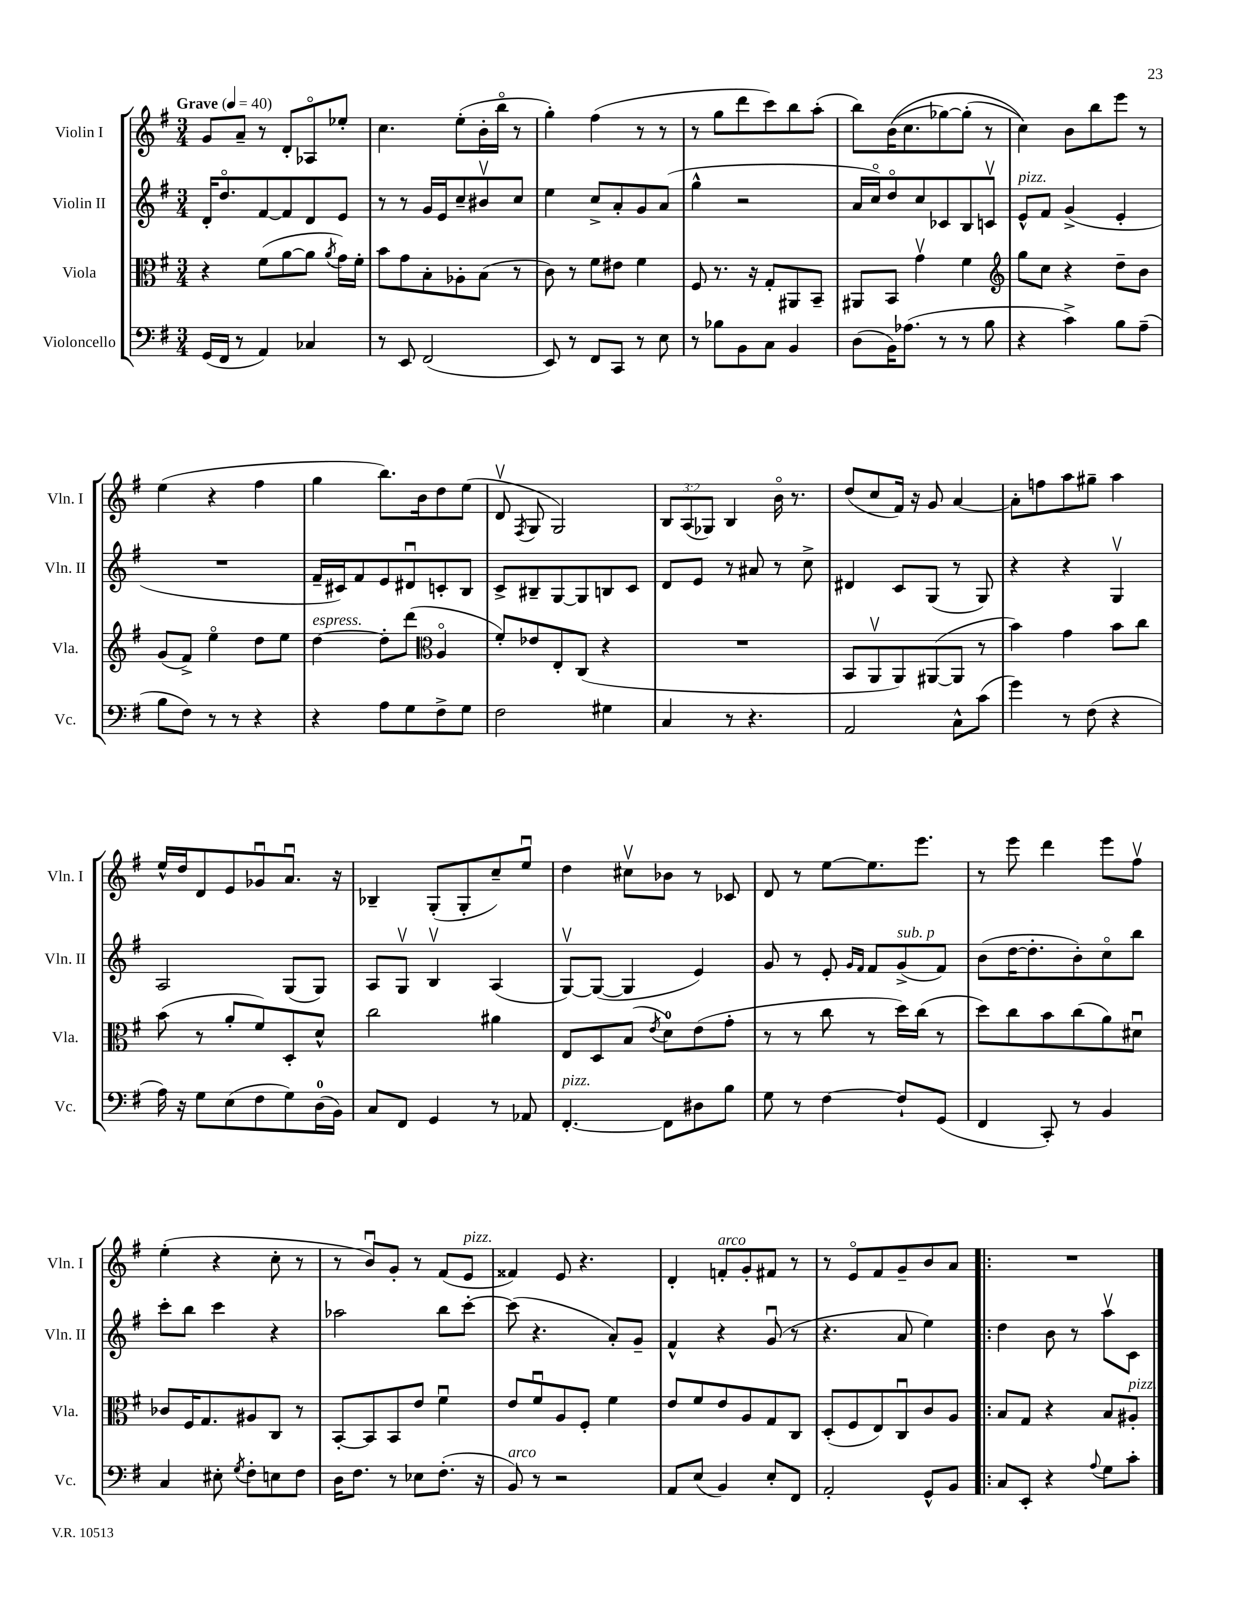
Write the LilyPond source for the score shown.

<<
\new StaffGroup <<
\new Staff = "s0" \with { instrumentName = "Violin I" shortInstrumentName = "Vln. I" } {
    \clef treble \key g \major \numericTimeSignature \time 3/4 \override Staff.TupletNumber.text = #tuplet-number::calc-fraction-text \tempo "Grave" 4 = 40
    \autoBeamOff g'8[ a'8]-- r8 d'8[-. aes8\flageolet ees''8]-. |
    c''4. e''8[-.( b'16-. b''16]\flageolet r8 |
    g''4-.) fis''4( r8 r8 |
    r8 g''8[ d'''8 c'''8) b''8 a''8]-.( |
    b''8[) b'16(\( c''8. ges''8~) ges''8]-.( r8 |
    c''4)\) b'8[ b''8 e'''8] r8 |
    e''4( r4 fis''4 |
    g''4 b''8.[) b'16 d''8 e''8]( |
    d'8\upbow \acciaccatura { fis8 } g8 g2) |
    \tuplet 3/2 { b8[ a8( ges8]) } b4 b'16\flageolet r8. |
    d''8[( c''8 fis'16]) r16 g'8 a'4~ |
    a'8[-. f''8 a''8 gis''8]-- a''4 |
    e''16[-^ d''16 d'8 e'8 ges'8\downbow a'8.]\downbow r16 |
    bes4-- g8[-.( g8-. c''8--) e''8]\downbow |
    d''4 cis''8[\upbow bes'8] r8 ces'8 |
    d'8 r8 e''8[~ e''8. e'''8.] |
    r8 e'''8 d'''4 e'''8[ fis''8]\upbow |
    e''4-.( r4 c''8-. r8 |
    r8 b'8[\downbow) g'8]-. r8 fis'8[( e'8]^\markup { \italic "pizz." } |
    fisis'4) e'8 r4. |
    d'4-. f'8[-.^\markup { \italic "arco" } g'8-. fis'8] r8 |
    r8 e'8[\flageolet fis'8 g'8-- b'8 a'8] |
    \bar ".|:" R2. \bar "|." |
}
\new Staff = "s1" \with { instrumentName = "Violin II" shortInstrumentName = "Vln. II" } {
    \clef treble \key g \major \numericTimeSignature \time 3/4
    \autoBeamOff d'16[-. d''8.\flageolet fis'8~ fis'8 d'8 e'8] |
    r8 r8 g'16[ e'16 c''8-- bis'8\upbow c''8] |
    e''4 c''8[-> a'8-. g'8 a'8]( |
    g''4-^ r2 |
    a'16[ c''16\flageolet) d''8\flageolet c''8 ces'8 b8 c'8]\upbow |
    e'8[-^^\markup { \italic "pizz." } fis'8] g'4->( e'4-. |
    R2. |
    fis'16[-- cis'16) fis'8 e'8 dis'8\downbow c'8-. b8] |
    c'8[-> bis8-- g8~ g8 b8 c'8] |
    d'8[ e'8] r8 ais'8 r8 c''8-> |
    dis'4 c'8[ g8]( r8 g8) |
    r4 r4 g4\upbow |
    a2 g8[( g8]) |
    a8[ g8]\upbow b4\upbow a4( |
    g8[~\upbow) g8]~( g4 e'4) |
    g'8 r8 e'8-. \grace { g'16[ fis'16] } fis'8[ g'8->^\markup { \italic "sub. p" }( fis'8]) |
    b'8[( d''16~ d''8.-. b'8-.) c''8\flageolet b''8] |
    c'''8[-. b''8] c'''4 r4 |
    aes''2 b''8[ c'''8]~-. |
    c'''8( r4. a'8[-.) g'8]-- |
    fis'4-^ r4 g'8\downbow( r8 |
    r4. a'8 e''4) |
    \bar ".|:" d''4 b'8 r8 a''8[\upbow c'8] \bar "|." |
}
\new Staff = "s2" \with { instrumentName = "Viola" shortInstrumentName = "Vla." } {
    \clef alto \key g \major \numericTimeSignature \time 3/4
    \autoBeamOff r4 fis'8[( a'8~ a'8] \acciaccatura { a'8 } g'16[) fis'16]-. |
    b'8[ g'8 b8-. aes8-. b8]( r8 |
    c'8) r8 fis'8[ eis'8] fis'4 |
    fis8 r8. r16 g8[-. ais,8 b,8]-- |
    ais,8[ b,8] g'4\upbow fis'4 |
    \clef treble g''8[ c''8] r4 d''8[-- b'8] |
    g'8[( fis'8]->) e''4\flageolet d''8[ e''8] |
    d''4~^\markup { \italic "espress." } d''8[-. d'''8]( \clef alto a4\flageolet |
    fis'8[-.) ees'8 e8-. c8]( r4 |
    R2. |
    b,8[ a,8\upbow a,8) ais,8~( ais,8] r8 |
    b'4) g'4 b'8[ c''8] |
    b'8( r8 a'8[-. fis'8) d8-. d'8]-^ |
    c''2 ais'4 |
    e8[ d8 b8]( \acciaccatura { e'8 } d'8[-0) e'8( g'8]-. |
    r8 r8 c''8 r8 d''16[) c''16]( r8 |
    d''8[) c''8 b'8 c''8( a'8) dis'8]\downbow |
    ces'8[ fis16 g8. ais8 c8] r8 |
    b,8[~-. b,8 b,8 e'8] fis'4\downbow |
    e'8[ fis'8\downbow a8 fis8]-. fis'4 |
    e'8[ fis'8 e'8 a8 g8 c8] |
    d8[-.( fis8 e8) c8\downbow c'8 a8] |
    \bar ".|:" b8[ g8] r4 b8[ ais8]-.^\markup { \italic "pizz." } \bar "|." |
}
\new Staff = "s3" \with { instrumentName = "Violoncello" shortInstrumentName = "Vc." } {
    \clef bass \key g \major \numericTimeSignature \time 3/4
    \autoBeamOff g,16[( fis,16] r8 a,4) ces4 |
    r8 e,8 fis,2( |
    e,8) r8 fis,8[ c,8] r8 e8 |
    r8 bes8[ b,8 c8] b,4 |
    d8[( b,16) aes8.]( r8 r8 b8 |
    r4 c'4->) b8[ a8]--( |
    b8[ fis8]) r8 r8 r4 |
    r4 a8[ g8 fis8-> g8] |
    fis2 gis4 |
    c4 r8 r4. |
    a,2 c8[-^ c'8]( |
    g'4) r8 fis8( r4 |
    a16) r16 g8[ e8( fis8 g8) d16-0( b,16]) |
    c8[ fis,8] g,4 r8 aes,8 |
    fis,4.~-.^\markup { \italic "pizz." } fis,8[ dis8 b8] |
    g8 r8 fis4~ fis8[-! g,8]( |
    fis,4 c,8-.) r8 b,4 |
    c4 eis8-. \acciaccatura { g8 } fis8[-. e8 fis8] |
    d16[ fis8.] r8 ees8[ fis8.]-.( r16 |
    b,8^\markup { \italic "arco" }) r8 r2 |
    a,8[ e8]( b,4) e8[-. fis,8] |
    a,2-. g,8[-^ b,8] |
    \bar ".|:" c8[ e,8]-. r4 \appoggiatura { a8 } g8[ c'8]-. \bar "|." |
}
>>
>>
\layout { \context { \Score \remove "Bar_number_engraver" } }
